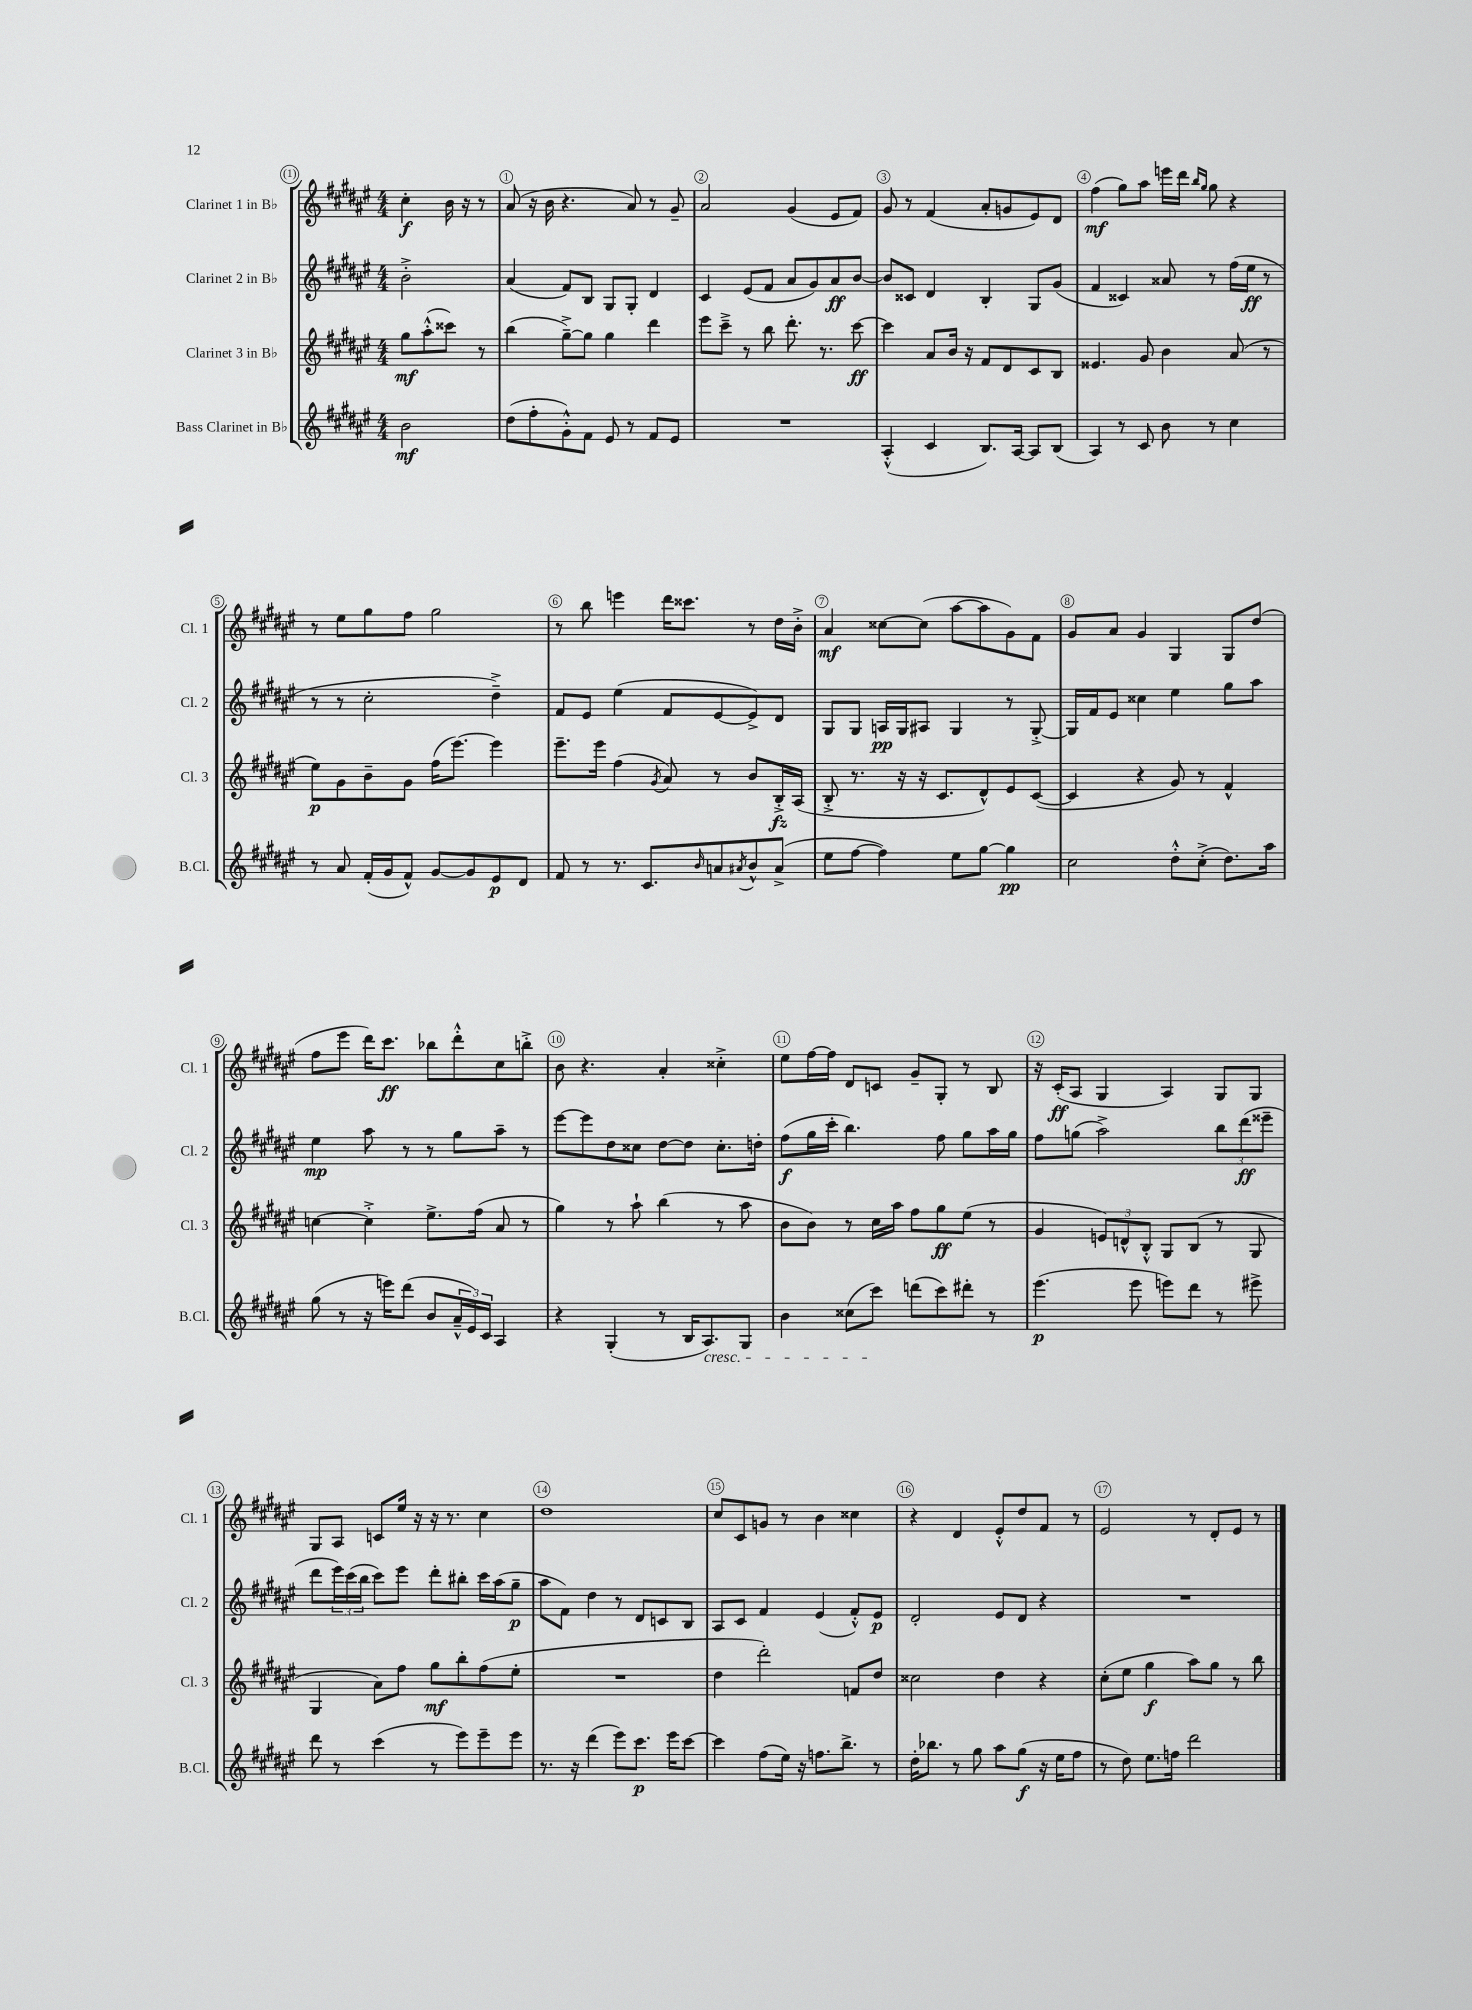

**kern	**kern	**kern	**kern
*staff4	*staff3	*staff2	*staff1
*clefG2	*clefG2	*clefG2	*clefG2
*k[f#c#g#d#a#e#]	*k[f#c#g#d#a#e#]	*k[f#c#g#d#a#e#]	*k[f#c#g#d#a#e#]
*M4/4	*M4/4	*M4/4	*M4/4
2b	8gg#	2b'^	4cc#'
.	(8aa#'^^	.	.
.	8ccc##)	.	16b
.	.	.	16r
.	8r	.	8r
=	=	=	=
(8dd#	(4bb	(4a#	(8a#
8ff#'	.	.	16r
.	.	.	16b
8g#'^^)	[8gg#~^)	8f#)	4.r
8f#	8gg#]	8B	.
8e#	4gg#	8G#	.
8r	.	8G#'	8a#)
8f#	4ddd#	4d#	8r
8e#	.	.	8g#~
=	=	=	=
1r	8eee#	4c#	2a#
.	8ccc#~^	.	.
.	8r	(8e#	.
.	8bb	8f#	.
.	8.ddd#'	8a#	(4g#
.	.	8g#)	.
.	8.r	.	.
.	.	8a#	8e#
.	[8ccc#	[8b	8f#)
=	=	=	=
(4A#'^^	4ccc#]	8b]	8g#
.	.	8c##	8r
4c#	8a#	4d#	(4f#
.	16b	.	.
.	16r	.	.
8.B)	8f#	4B'	8a#'
.	8d#	.	8g
[16A#	.	.	.
8A#]	8c#	8G#	8e#)
(8B	8B	(8g#	8d#
=	=	=	=
4A#)	4.e##	4f#	(4ff#
8r	.	4c##)	8gg#)
8c#	8g#	.	8aa#
8b	4b	8a##	16eee
.	.	.	16ddd#
.	.	.	16qqbb
.	.	.	16qqgg#
8r	.	8r	8gg#
4cc#	(8a#	(16ff#	4r
.	.	16ee#	.
.	8r	8r	.
=	=	=	=
8r	8ee#)	8r	8r
8a#	8g#	8r	8ee#
(16f#'	8b~	2cc#'	8gg#
16g#	.	.	.
8f#^^)	8g#	.	8ff#
[8g#	(16ff#	.	2gg#
.	[8.eee#)	.	.
8g#]	.	.	.
8e#	4eee#]	4dd#~^)	.
8d#	.	.	.
=	=	=	=
8f#	8.eee#~	8f#	8r
8r	.	8e#	8bb
.	16eee#	.	.
8.r	(4ff#	(4ee#	4eee
8.c#	.	.	.
.	8qg#	.	.
.	8a#)	8f#	16ddd#
.	.	.	8.ccc##
16qqb	.	.	.
8a	8r	[8e#	.
8qa#	.	.	.
8b^^	8b	8e#^])	8r
(8a#^	16B'^	8d#	16dd#
.	(16A#	.	16b'^
=	=	=	=
8ee#	8B'^	8G#	4a#
[8ff#	8.r	8G#	.
4ff#])	.	16A	[8cc##
.	16r	16G#	.
.	16r	8A#	(8cc##]
.	8.c#	.	.
8ee#	.	4G#	[8aa#
[8gg#	8d#^^)	.	8aa#]
4gg#]	8e#	8r	8g#)
.	([8c#	[8G#'^	8f#
=	=	=	=
2cc#	4c#]	16G#]	8g#
.	.	16f#	.
.	.	8e#	8a#
.	4r	4cc##	4g#
8dd#'^^	8g#)	4ee#	4G#
(8cc#'^	8r	.	.
8.dd#)	4f#^^	8gg#	8G#
.	.	8aa#	(8dd#
16aa#	.	.	.
=	=	=	=
(8gg#	[4cc	4ee#	8ff#
8r	.	.	8eee#
16r	4cc'^]	8aa#	16ddd#)
16eee)	.	.	8.ccc#
(8ddd#	.	8r	.
8b	8.ee#^	8r	8bb-
24a#~^^	.	8gg#	8ddd#'^^
24e#)	.	.	.
.	(16ff#	.	.
24c#	.	.	.
4A#	8a#	8aa#~	8cc#
.	8r	8r	8bb'^
=	=	=	=
4r	4gg#)	[8eee#	8b
.	.	8eee#]	4.r
(4G#'	8r	8dd#	.
.	8aa#`	8cc##	.
8r	(4bb	[8dd#	4a#'
16B	.	8dd#]	.
8.A#)	.	.	.
.	8r	8.cc##'	4cc##'^
8G#	8aa#	.	.
.	.	16dd'	.
=	=	=	=
4b	8b	(8ff#	8ee#
.	8b)	16gg#	[16ff#
.	.	16ccc#'	16ff#]
(8cc##	8r	4.bb)	8d#
8ccc#)	16cc#	.	8c
.	16aa#	.	.
(8ddd	8ff#	.	8g#~
8ccc#)	8gg#	8ff#	8G#'
8ddd#'	(8ee#	8gg#	8r
8r	8r	16aa#	8B
.	.	16gg#	.
=	=	=	=
(4.eee#	4g#	8ff#	16r
.	.	.	(16c#'
.	.	(8gg	8A#
.	12e)	2aa#^)	4G#
.	12d^^	.	.
8eee#	.	.	.
.	12B'^^	.	.
8eee)	8G#	.	4A#)
8ddd#	(8B	.	.
8r	8r	12bb	8G#
.	.	(12ddd#	.
8eee#^	8G#	.	8G#
.	.	12eee##~	.
=	=	=	=
8ddd#	4G#	8ddd#	8G#
8r	.	24eee#)	8A#
.	.	(24ccc#	.
.	.	24bb	.
(4ccc#	8a#)	8ccc#)	8c
.	8ff#	8eee#	16ee#
.	.	.	16r
8r	8gg#	8ddd#'	16r
.	.	.	8.r
8eee#)	8bb'	8bb#'	.
8eee#~	(8ff#	16ccc#	4cc#
.	.	(16aa#	.
8eee#	8ee#'	8gg#~	.
=	=	=	=
8.r	1r	8aa#	1dd#
.	.	8f#)	.
16r	.	.	.
(4ddd#	.	4dd#	.
8eee#)	.	8r	.
8.ccc#	.	8d#	.
.	.	8c	.
16eee#	.	.	.
[8ccc#	.	8B	.
=	=	=	=
4ccc#]	4dd#	8A#	8cc#
.	.	8c#	8c#
(8ff#	2ddd#')	4f#	8g
16ee#)	.	.	8r
16r	.	.	.
8.ff	.	(4e#	4b
8.bb^	.	.	.
.	8f	8f#'^^)	4cc##
8r	8dd#	8e#	.
=	=	=	=
16dd#'	2cc##	2d#'	4r
8.bb-	.	.	.
8r	.	.	4d#
8gg#	.	.	.
8aa#	4dd#	8e#	8e#'^^
(8gg#	.	8d#	8dd#
16r	4r	4r	8f#
16ee#	.	.	.
8ff#	.	.	8r
=	=	=	=
8r	(8cc#'	1r	2e#
8dd#)	8ee#	.	.
8.ee#	4gg#	.	.
16ff	.	.	.
2ddd#	8aa#)	.	8r
.	8gg#	.	8d#'
.	8r	.	8e#
.	8bb	.	8r
==	==	==	==
*-	*-	*-	*-
